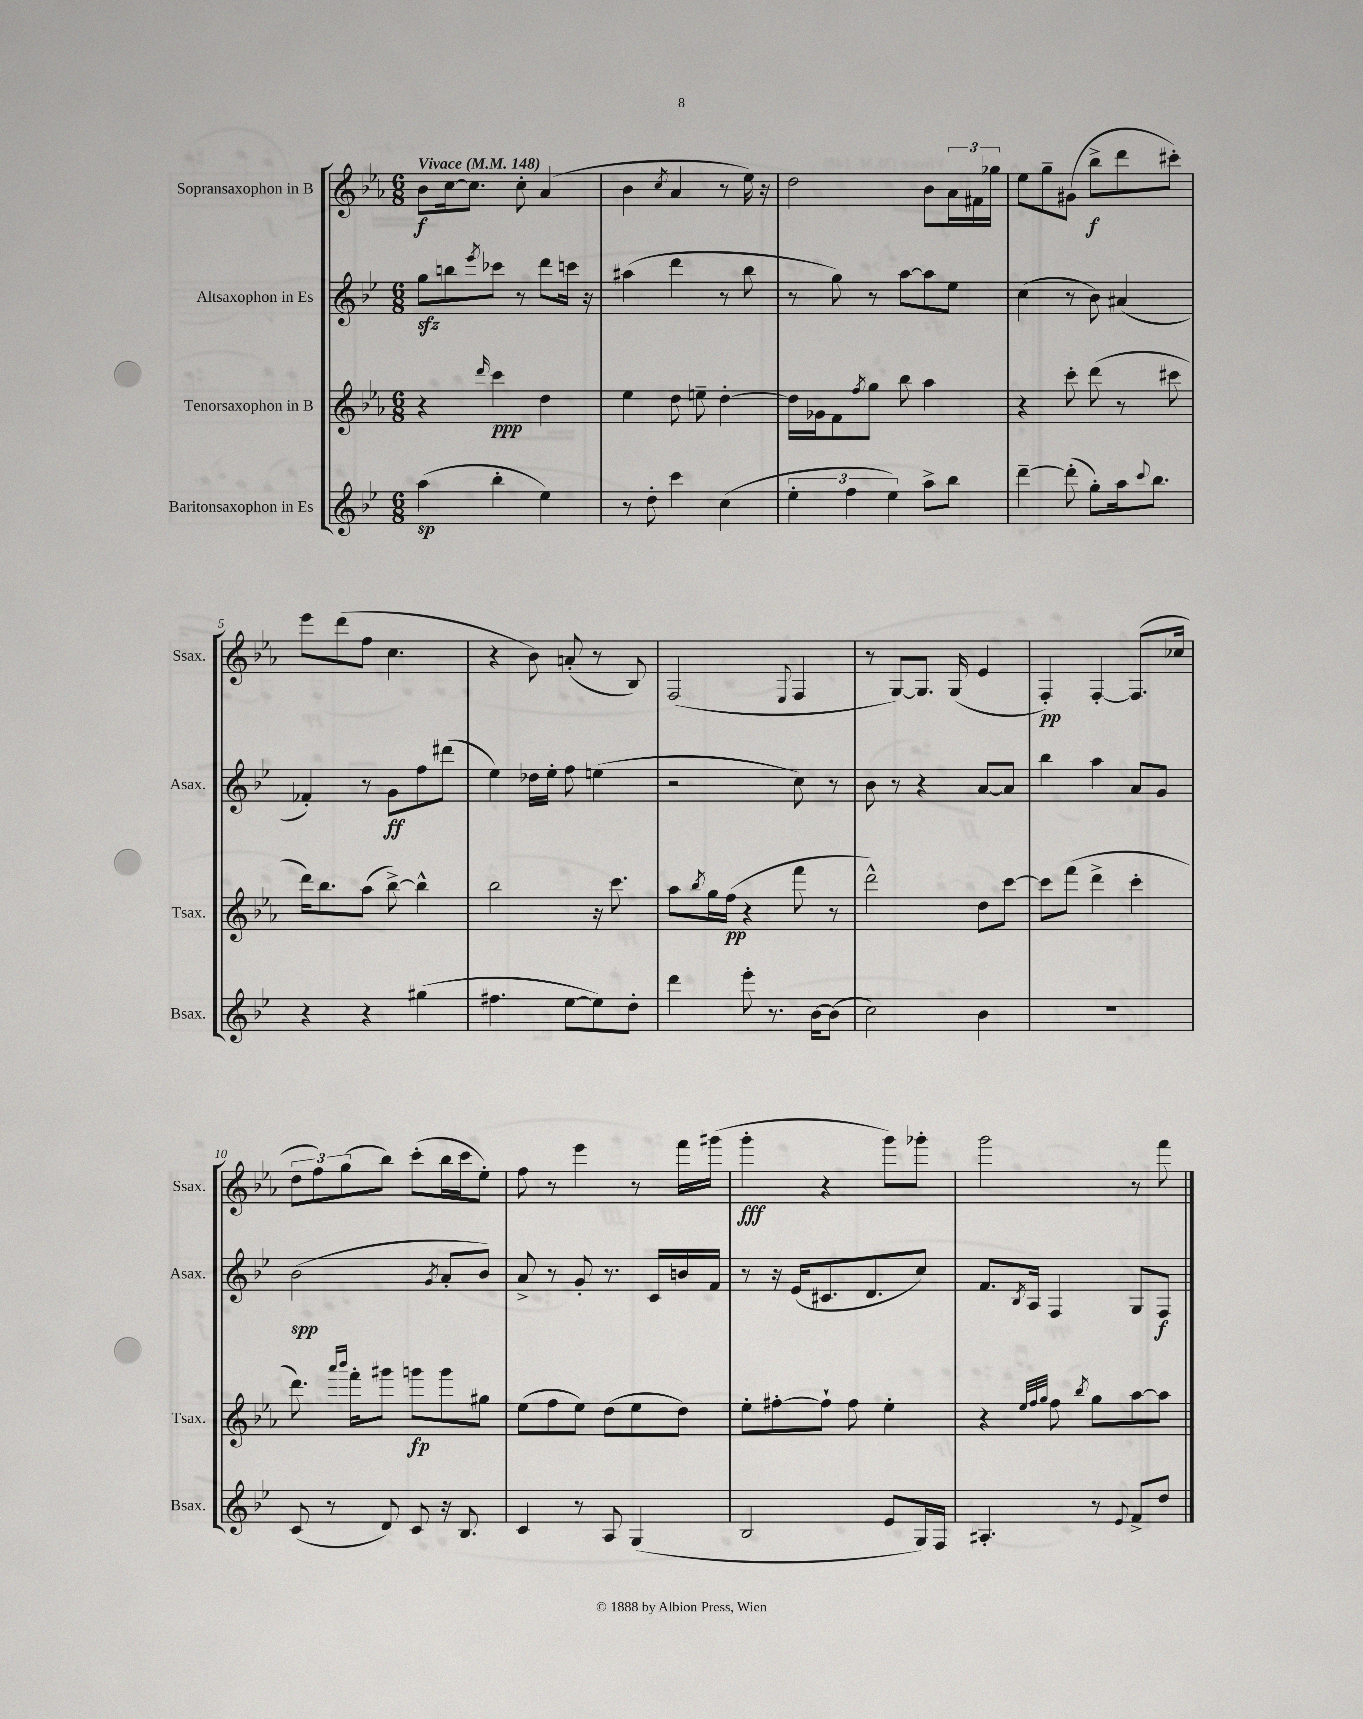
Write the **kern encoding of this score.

**kern	**kern	**kern	**kern
*staff4	*staff3	*staff2	*staff1
*clefG2	*clefG2	*clefG2	*clefG2
*k[b-e-]	*k[b-e-a-]	*k[b-e-]	*k[b-e-a-]
*M6/8	*M6/8	*M6/8	*M6/8
*MM148	*MM148	*MM148	*MM148
(4aa	4r	8gg	8b-
.	.	8bb	[16cc
.	.	.	8.cc]
.	16qqddd	8qeee-	.
4bb-'	4ccc	8ccc-	.
.	.	8r	8cc'
4ee-)	4dd	8ddd	(4a-
.	.	16ccc	.
.	.	16r	.
=	=	=	=
8r	4ee-	(4aa#	4b-
8dd'	.	.	.
.	.	.	8qcc
4ccc	8dd	4ddd	4a-
.	8ee~	.	.
(4cc	[4dd'	8r	8r
.	.	8bb-	16ee-)
.	.	.	16r
=	=	=	=
6ee-'	16dd]	8r	2dd
.	16g-	.	.
.	8f	8gg)	.
6ff	.	.	.
.	8qff	.	.
.	8gg	8r	.
6ee-)	.	.	.
.	8bb-	[8aa	.
8aa^	4aa-	8aa]	8b-
8bb-	.	8ee-	24a-
.	.	.	24f#
.	.	.	24gg-
=	=	=	=
[4ddd~	4r	(4cc	8ee-
.	.	.	8gg~
(8ddd']	8ccc'	8r	(8g#
8gg')	(8ddd	8b-)	8bb-^
16aa	8r	(4a#	8ddd
8qqccc	.	.	.
8.bb-	.	.	.
.	8ccc#	.	8ccc#')
=	=	=	=
4r	16ddd)	4f-')	8eee-
.	8.bb-	.	.
.	.	.	(8ddd
4r	(8aa-	8r	8ff
.	[8bb-^)	8g	4.cc
(4gg#	4bb-^^]	8ff	.
.	.	(8ddd#	.
=	=	=	=
4.ff#	2bb-	4ee-)	4r
.	.	16dd-	8b-)
.	.	16ee-'	.
[8ee-	.	8ff	(8a'
8ee-])	16r	(4ee	8r
.	8.ccc	.	.
8dd'	.	.	8B-)
=	=	=	=
4ddd	8aa-	2r	(2F
.	8qbb-	.	.
.	16gg	.	.
.	(16ff	.	.
8eee-'	4r	.	.
8.r	.	.	.
.	.	.	8qqE-
.	8fff	8cc)	4F
[16b-	.	.	.
(8b-]	8r	8r	.
=	=	=	=
2cc)	2ddd^^)	8b-	8r
.	.	8r	[8G)
.	.	4r	8.G]
.	.	.	(16G
4b-	8dd	[8a	4e-
.	[8ccc	8a]	.
=	=	=	=
2.r	8ccc]	4bb-	4F')
.	(8fff	.	.
.	4ddd^	4aa	[4F'
.	4ccc'	8a	(8.F]
.	.	8g	.
.	.	.	16cc-
=	=	=	=
(8c	8.ddd)	(2b-	12dd
.	.	.	12ff)
8r	.	.	.
.	.	.	(12gg
.	16qqaaa-	.	.
.	16qqbbb-	.	.
.	16fff'	.	.
8d)	8ggg#	.	8bb-)
8c	8ggg	.	(8ccc'
.	.	8qg	.
16r	8ggg	8a'	16bb-
8.B-	.	.	16ccc
.	8gg#	8b-)	8ee-')
=	=	=	=
4c	(8ee-	8a^	8ff
.	8ff	8r	8r
8r	8ee-)	8g'	4eee-
8A	(8dd	8.r	.
(4G	8ee-	.	8r
.	.	16c	.
.	8dd)	16b	16fff
.	.	16f	(16ggg#
=	=	=	=
2B-	8ee-'	8r	4ggg'
.	[8ff#'	16r	.
.	.	(16e-	.
.	8ff#`]	8.c#	4r
.	8ff#	.	.
.	.	8.d	.
8e-	4ee-'	.	8ggg)
16G)	.	8cc)	8ggg-'
16F	.	.	.
=	=	=	=
4.A#'	4r	8.f	2ggg
.	.	8qB-	.
.	.	16A	.
.	32qqee-	.	.
.	32qqff	.	.
.	32qqgg	.	.
.	8ff	4F	.
.	8qbb-	.	.
8r	8gg	.	.
8qqe-	.	.	.
8f^	[8aa-	8G	8r
8dd	8aa-]	8F	8fff
==	==	==	==
*-	*-	*-	*-
